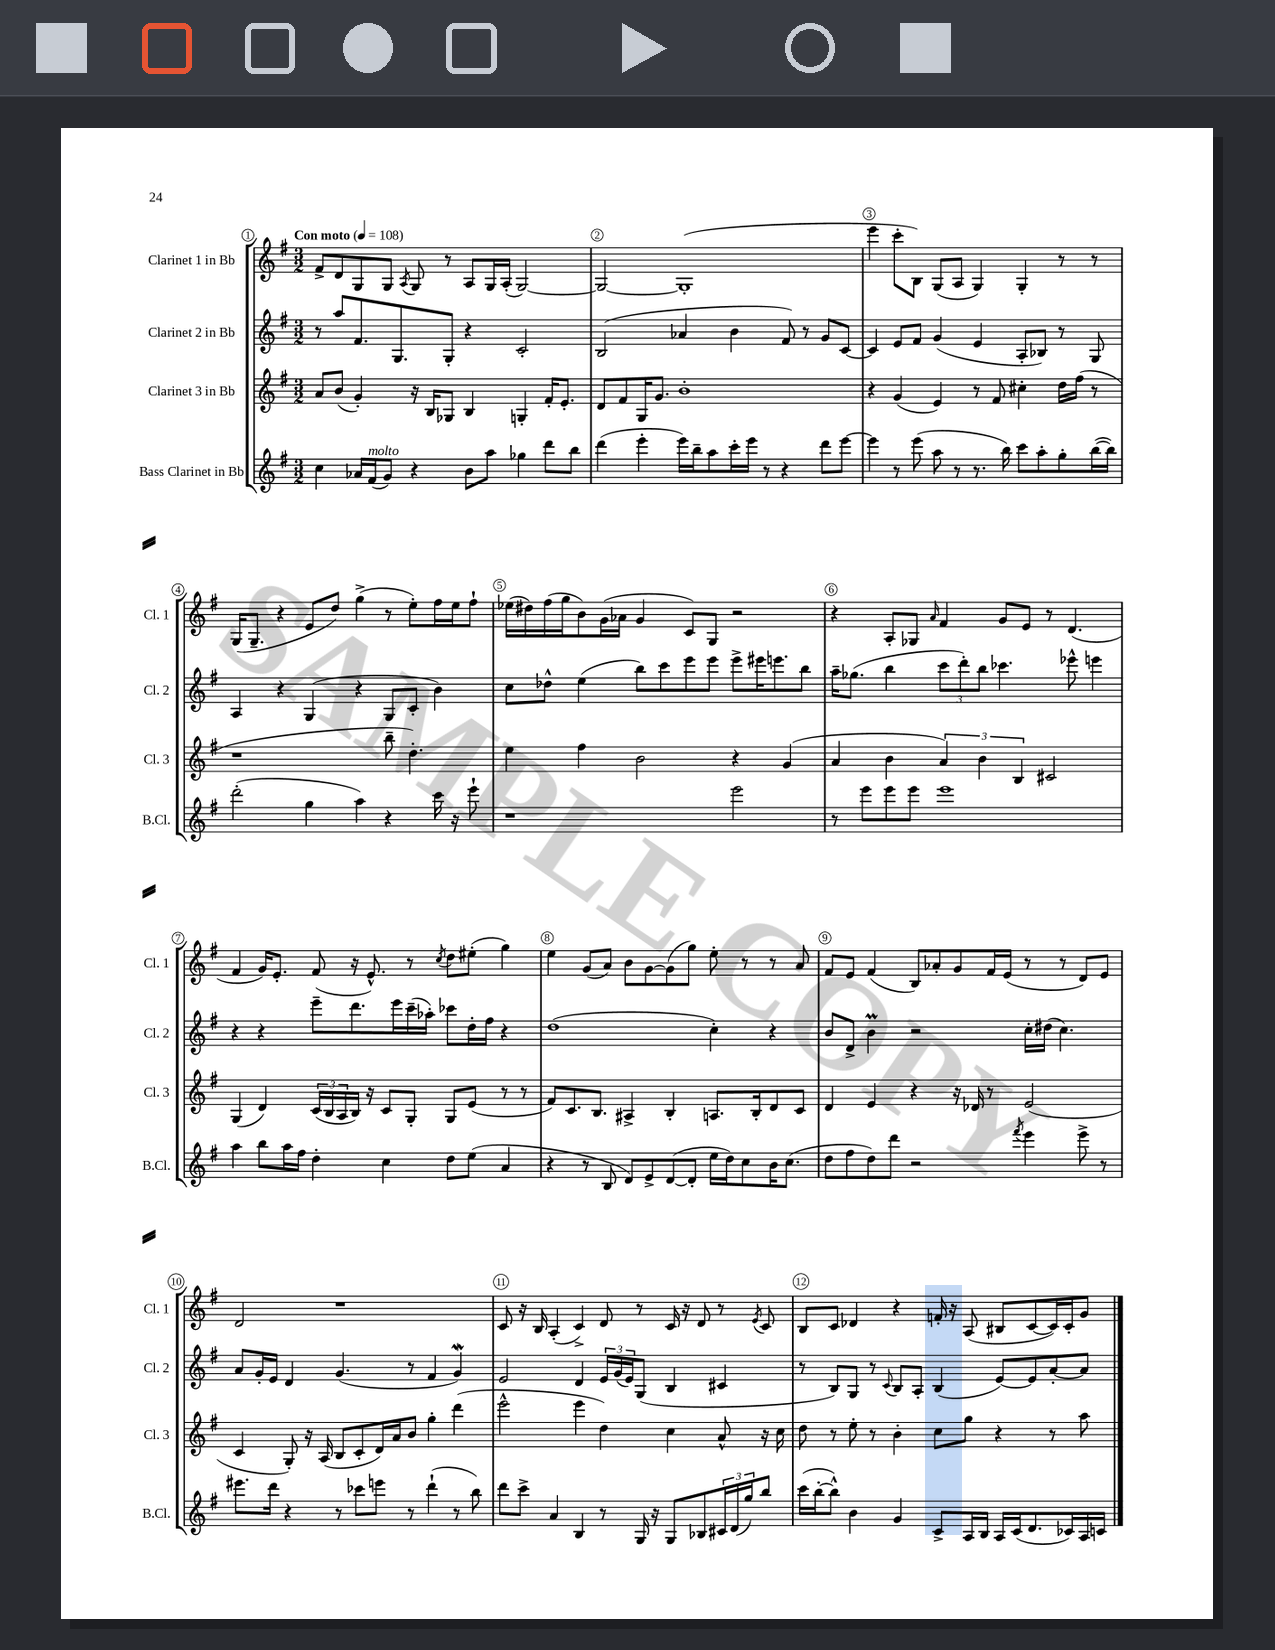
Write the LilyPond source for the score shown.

<<
\new StaffGroup <<
\new Staff = "s0" \with { instrumentName = "Clarinet 1 in Bb" shortInstrumentName = "Cl. 1" } {
    \clef treble \key g \major \numericTimeSignature \time 3/2 \tempo "Con moto" 4 = 108
    fis'8-> d'8 g8 g8 \acciaccatura { a8 } g8 r8 a8 g16 a16-.( g2~) |
    g2~ g1-.( |
    e'''4 c'''8-. b8) g8( a8 g4) g4-. r8 r8 |
    g16( g8.-- r4 e'8 d''8) g''4->( r8 e''8-.) fis''16 e''16 fis''8-! |
    ees''16( dis''16) fis''16( g''16 b'8) g'16( aes'16 g'4 c'8) g8 r2 |
    r4 a8-. ges8 \grace { a'16 } fis'4 g'8 e'8 r8 d'4.( |
    fis'4 g'16) e'8.-. fis'8( r16 e'8.-^) r8 \acciaccatura { c''8 } d''8 eis''8-.( g''4) |
    e''4 g'8( a'8) b'8 g'8~ g'8( g''8) e''8-. r8 r8 a'8 |
    fis'8 e'8 fis'4( b8) aes'8-. g'8 fis'16 e'16( r8 r8 d'8) e'8 |
    d'2 r1 |
    c'8 r16 b16 a4-.( c'4->) d'8 r8 c'16 r16 d'8 r8 \acciaccatura { e'8 } c'8 |
    b8 c'8 des'4 r4 f'16-. r16 a8( bis8 c'8~ c'16) c'16-. g'8 \bar "|." |
}
\new Staff = "s1" \with { instrumentName = "Clarinet 2 in Bb" shortInstrumentName = "Cl. 2" } {
    \clef treble \key g \major \numericTimeSignature \time 3/2
    r8 a''8 fis'8. g8. g8-. r4 c'2-. |
    b2( aes'4 b'4 fis'8) r8 g'8 c'8~ |
    c'4 e'8 fis'8 g'4( e'4 a8-. bes8) r8 g8 |
    a4 r4 g4( r4 g8 c'8-. b'4) |
    c''8 des''8-^ e''4( b''8) c'''8 e'''8 e'''8 e'''8-> eis'''16 e'''8. b''8 |
    a''16-- ges''8.( b''4 \tuplet 3/2 { c'''8 d'''8-.) b''8 } ces'''4. ees'''8-^ e'''4 |
    r4 r4 e'''8-- d'''8. e'''16 c'''16--( aes''16-.) ces'''8 d''16-. fis''16 r4 |
    d''1( c''4-.) r4 |
    b'8 d'8-> b'4\prall r2 c''16-. dis''16( c''4.) |
    a'8 g'16-. e'16 d'4 g'4.( r8 fis'4 g'4\mordent) |
    e'2 d'4 \tuplet 3/2 { e'16 g'16( e'16) } g8( b4 cis'4 |
    r8 b8) g8 r8 \appoggiatura { c'8 } b8 a8-. b4( e'8~) e'8 a'8~-. a'8 \bar "|." |
}
\new Staff = "s2" \with { instrumentName = "Clarinet 3 in Bb" shortInstrumentName = "Cl. 3" } {
    \clef treble \key g \major \numericTimeSignature \time 3/2
    a'8 b'8( g'4-.) r16 b16 ges8 b4 g4-. fis'16-. e'8.-. |
    d'8 fis'8 g16 g'8. b'1-. |
    r4 g'4( e'4) r8 fis'8 cis''4-. d''16 fis''16( r8 |
    r1 b''8-- d''4.-.) |
    e''4 fis''4 b'2 r4 g'4( |
    a'4 b'4 \tuplet 3/2 { a'4) b'4 b4 } cis'2 |
    g4( d'4) \tuplet 3/2 { c'16( b16 a16 } b16) r16 c'8 g8-. g8 e'8( r8 r8 |
    fis'8) c'8. b8. ais4-> b4-. a8. b16-. d'8 c'8 |
    d'4 e'4 r4 r16 des'16 r8 e'2( |
    c'4 g8-.) r16 a16( b8 c'8-. d'16) a'16 b'8 g''4-. d'''4( |
    e'''2-^ e'''4 d''4) c''4 a'8-^ r16 c''16 |
    d''8 r8 e''8-. r8 b'4-. c''8 g''8 r4 r8 a''8 \bar "|." |
}
\new Staff = "s3" \with { instrumentName = "Bass Clarinet in Bb" shortInstrumentName = "B.Cl." } {
    \clef treble \key g \major \numericTimeSignature \time 3/2
    c''4 aes'16 fis'16^\markup { \italic "molto" }( g'8) r4 b'8 a''8 ges''4 d'''8 b''8 |
    d'''4( e'''4-. e'''16) b''16-- a''8 c'''16-. e'''16 r8 r4 d'''8 e'''8~ |
    e'''4 r8 e'''8( a''8 r8 r8. b''16) c'''8 a''8-. g''8-. b''16~( b''16) |
    d'''2-.( g''4 a''4) r4 c'''16 r16 e'''8-! |
    r1 e'''2 |
    r8 e'''8 e'''8 e'''8 e'''1 |
    a''4 b''8 a''16 fis''16 d''4-. c''4 d''8 e''8( a'4 |
    r4 r8 b8 d'8) e'8-> d'8~( d'8-. e''16 d''16) c''8 b'16 c''8.( |
    d''8 fis''8 d''8) d'''8 r2 \acciaccatura { fis'''8 } e'''4 e'''8-> r8 |
    eis'''8. d'''16 r4 r8 ces'''8 e'''8 r8 d'''4-!( r8 b''8) |
    d'''8 c'''8-> a'4 b4 r8 g16 r16 g8 bes8 \tuplet 3/2 { cis'16 d'16( g''16) } b''8 |
    c'''16( b''16~-. b''8-^) b'4 g'4 c'8-> a16 b16 a16 c'16( d'8. ces'16) a16 c'16 \bar "|." |
}
>>
>>
\layout { \context { \Score \override BarNumber.break-visibility = ##(#f #t #t) barNumberVisibility = #all-bar-numbers-visible \override BarNumber.stencil = #(make-stencil-circler 0.1 0.3 ly:text-interface::print) } }
